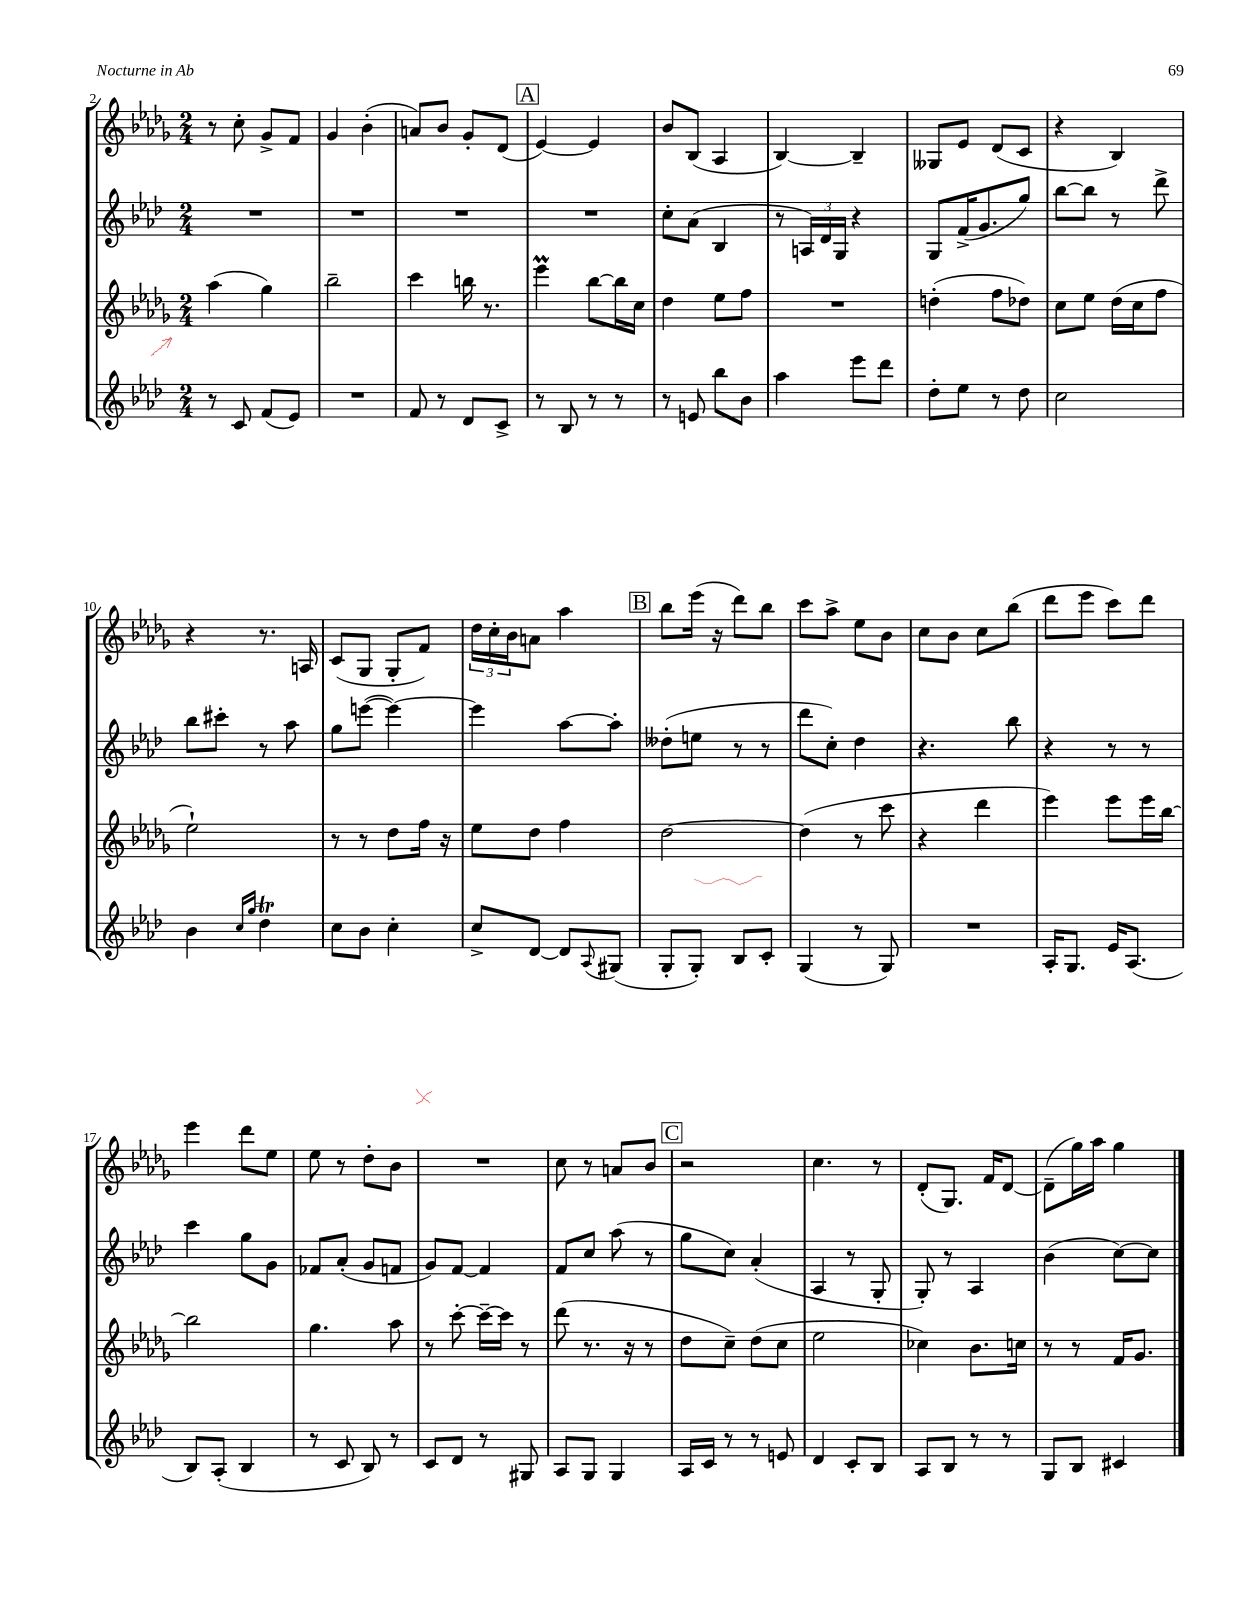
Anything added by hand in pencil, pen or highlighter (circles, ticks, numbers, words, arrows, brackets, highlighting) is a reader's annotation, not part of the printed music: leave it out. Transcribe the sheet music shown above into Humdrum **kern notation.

**kern	**kern	**kern	**kern
*part4	*part3	*part2	*part1
*staff4	*staff3	*staff2	*staff1
*clefG2	*clefG2	*clefG2	*clefG2
*k[b-e-a-d-]	*k[b-e-a-d-g-]	*k[b-e-a-d-]	*k[b-e-a-d-g-]
*M2/4	*M2/4	*M2/4	*M2/4
=2	=2	=2	=2
8r	(4aa-\	2r	8r
8c/	.	.	8cc'\
(8f/L	4gg-\)	.	8g-^/L
8e-/J)	.	.	8f/J
=3	=3	=3	=3
2r	2bb-~\	2r	4g-/
.	.	.	(4b-'\
=4	=4	=4	=4
8f/	4ccc\	2r	8an/L)
8r	.	.	8b-/J
8d-/L	16bbn\	.	8g-'/L
.	8.r	.	.
8c^/J	.	.	(8d-/J
!!LO:REH:place=s1:t=A
=5	=5	=5	=5
8r	4eee-M\	2r	[4e-/)
8B-/	.	.	.
8r	[8bb-\L	.	4e-/]
8r	16bb-\L]	.	.
.	16cc\JJ	.	.
=6	=6	=6	=6
8r	4dd-\	8cc'\L	8b-/L
8en/	.	(8a-\J	(8B-/J
8bb-\L	8ee-\L	4B-/	4A-/
8b-\J	8ff\J	.	.
=7	=7	=7	=7
4aa-\	2r	8r	[4B-/)
.	.	24An/LL)	.
.	.	24d-/	.
.	.	24G/JJ	.
8eee-\L	.	4r	4B-~/]
8ddd-\J	.	.	.
=8	=8	=8	=8
8dd-'\L	(4ddn'\	8G/L	8G--X/L
8ee-\J	.	(16f^/K	8e-/J
.	.	8.g/	.
8r	8ff\L	.	(8d-/L
8dd-\	8dd-X\J)	8gg/J)	8c/J
=9	=9	=9	=9
2cc\	8cc\L	[8bb-\L	4r
.	8ee-\J	8bb-\J]	.
.	(16dd-\LL	8r	4B-/)
.	16cc\J	.	.
.	8ff\J	8ddd-^\	.
!!LO:LB:g=z
=10	=10	=10	=10
4b-\	2ee-`\)	8bb-\L	4r
.	.	8ccc#X'\J	.
16qqcc/LL	.	.	.
16qqgg/JJ	.	.	.
4dd-T\	.	8r	8.r
.	.	8aa-\	.
.	.	.	16An/
=11	=11	=11	=11
8cc\L	8r	8gg\L	(8c/L
8b-\J	8r	([8eeen\J	8G-/J
4cc'\	8dd-\L	4eee\_)	8G-'/L
.	16ff\Jk	.	8f/J)
.	16r	.	.
=12	=12	=12	=12
8cc^/L	8ee-\L	4eee\]	24dd-\LL
.	.	.	24cc'\
.	.	.	24b-\J
[8d-/J	8dd-\J	.	8an\J
8d-/L]	4ff\	[8aa-\L	4aa-\
8qqA-/	.	.	.
(8G#X/J	.	8aa-'\J]	.
!!LO:REH:place=s1:t=B
=13	=13	=13	=13
8G'/L	[2dd-\	(8dd--X'\L	8bb-\L
8G'/J)	.	8een\J	(16eee-\Jk
.	.	.	16r
8B-/L	.	8r	8ddd-\L)
8c'/J	.	8r	8bb-\J
=14	=14	=14	=14
(4G/	(4dd-\]	8ddd-\L	8ccc\L
.	.	8cc'\J)	8aa-^\J
8r	8r	4dd-\	8ee-\L
8G/)	8ccc\	.	8b-\J
=15	=15	=15	=15
2r	4r	4.r	8cc\L
.	.	.	8b-\J
.	4ddd-\	.	8cc\L
.	.	8bb-\	(8bb-\J
=16	=16	=16	=16
16A-'/KL	4eee-\)	4r	8ddd-\L
8.G/J	.	.	.
.	.	.	8eee-\J
16e-/KL	8eee-\L	8r	8ccc\L)
(8.A-/J	.	.	.
.	16eee-\L	8r	8ddd-\J
.	[16bb-\JJ	.	.
!!LO:LB:g=z
=17	=17	=17	=17
8B-/L)	2bb-\]	4ccc\	4eee-\
(8A-'/J	.	.	.
4B-/	.	8gg\L	8ddd-\L
.	.	8g\J	8ee-\J
=18	=18	=18	=18
8r	4.gg-\	8f-X/L	8ee-\
8c/	.	(8a-'/J	8r
8B-/)	.	8g/L	8dd-'\L
8r	8aa-\	8fn/J	8b-\J
=19	=19	=19	=19
8c/L	8r	8g/L)	2r
8d-/J	[8ccc'\	[8f/J	.
8r	16ccc~\LL_	4f/]	.
.	16ccc\JJ]	.	.
8G#X/	8r	.	.
=20	=20	=20	=20
8A-/L	(8ddd-\	8f/L	8cc\
8G/J	8.r	8cc/J	8r
4G/	.	(8aa-\	8an/L
.	16r	.	.
.	8r	8r	8b-/J
!!LO:REH:place=s1:t=C
=21	=21	=21	=21
16A-/LL	8dd-\L	8gg\L	2r
16c/JJ	.	.	.
8r	8cc~\J)	8cc\J)	.
8r	(8dd-\L	(4a-'/	.
8en/	8cc\J	.	.
=22	=22	=22	=22
4d-/	2ee-\	4A-/	4.cc\
8c'/L	.	8r	.
8B-/J	.	8G'/	8r
=23	=23	=23	=23
8A-/L	4cc-X\)	8G'/)	(8d-'/L
8B-/J	.	8r	8.G-/J)
8r	8.b-\L	4A-/	.
.	.	.	16f/KL
8r	.	.	[8d-/J
.	16ccn\Jk	.	.
=24	=24	=24	=24
8G/L	8r	(4b-\	(8d-~\L]
8B-/J	8r	.	16gg-\L)
.	.	.	16aa-\JJ
4c#X/	16f/KL	[8cc\L)	4gg-\
.	8.g-/J	.	.
.	.	8cc\J]	.
==	==	==	==
*-	*-	*-	*-
